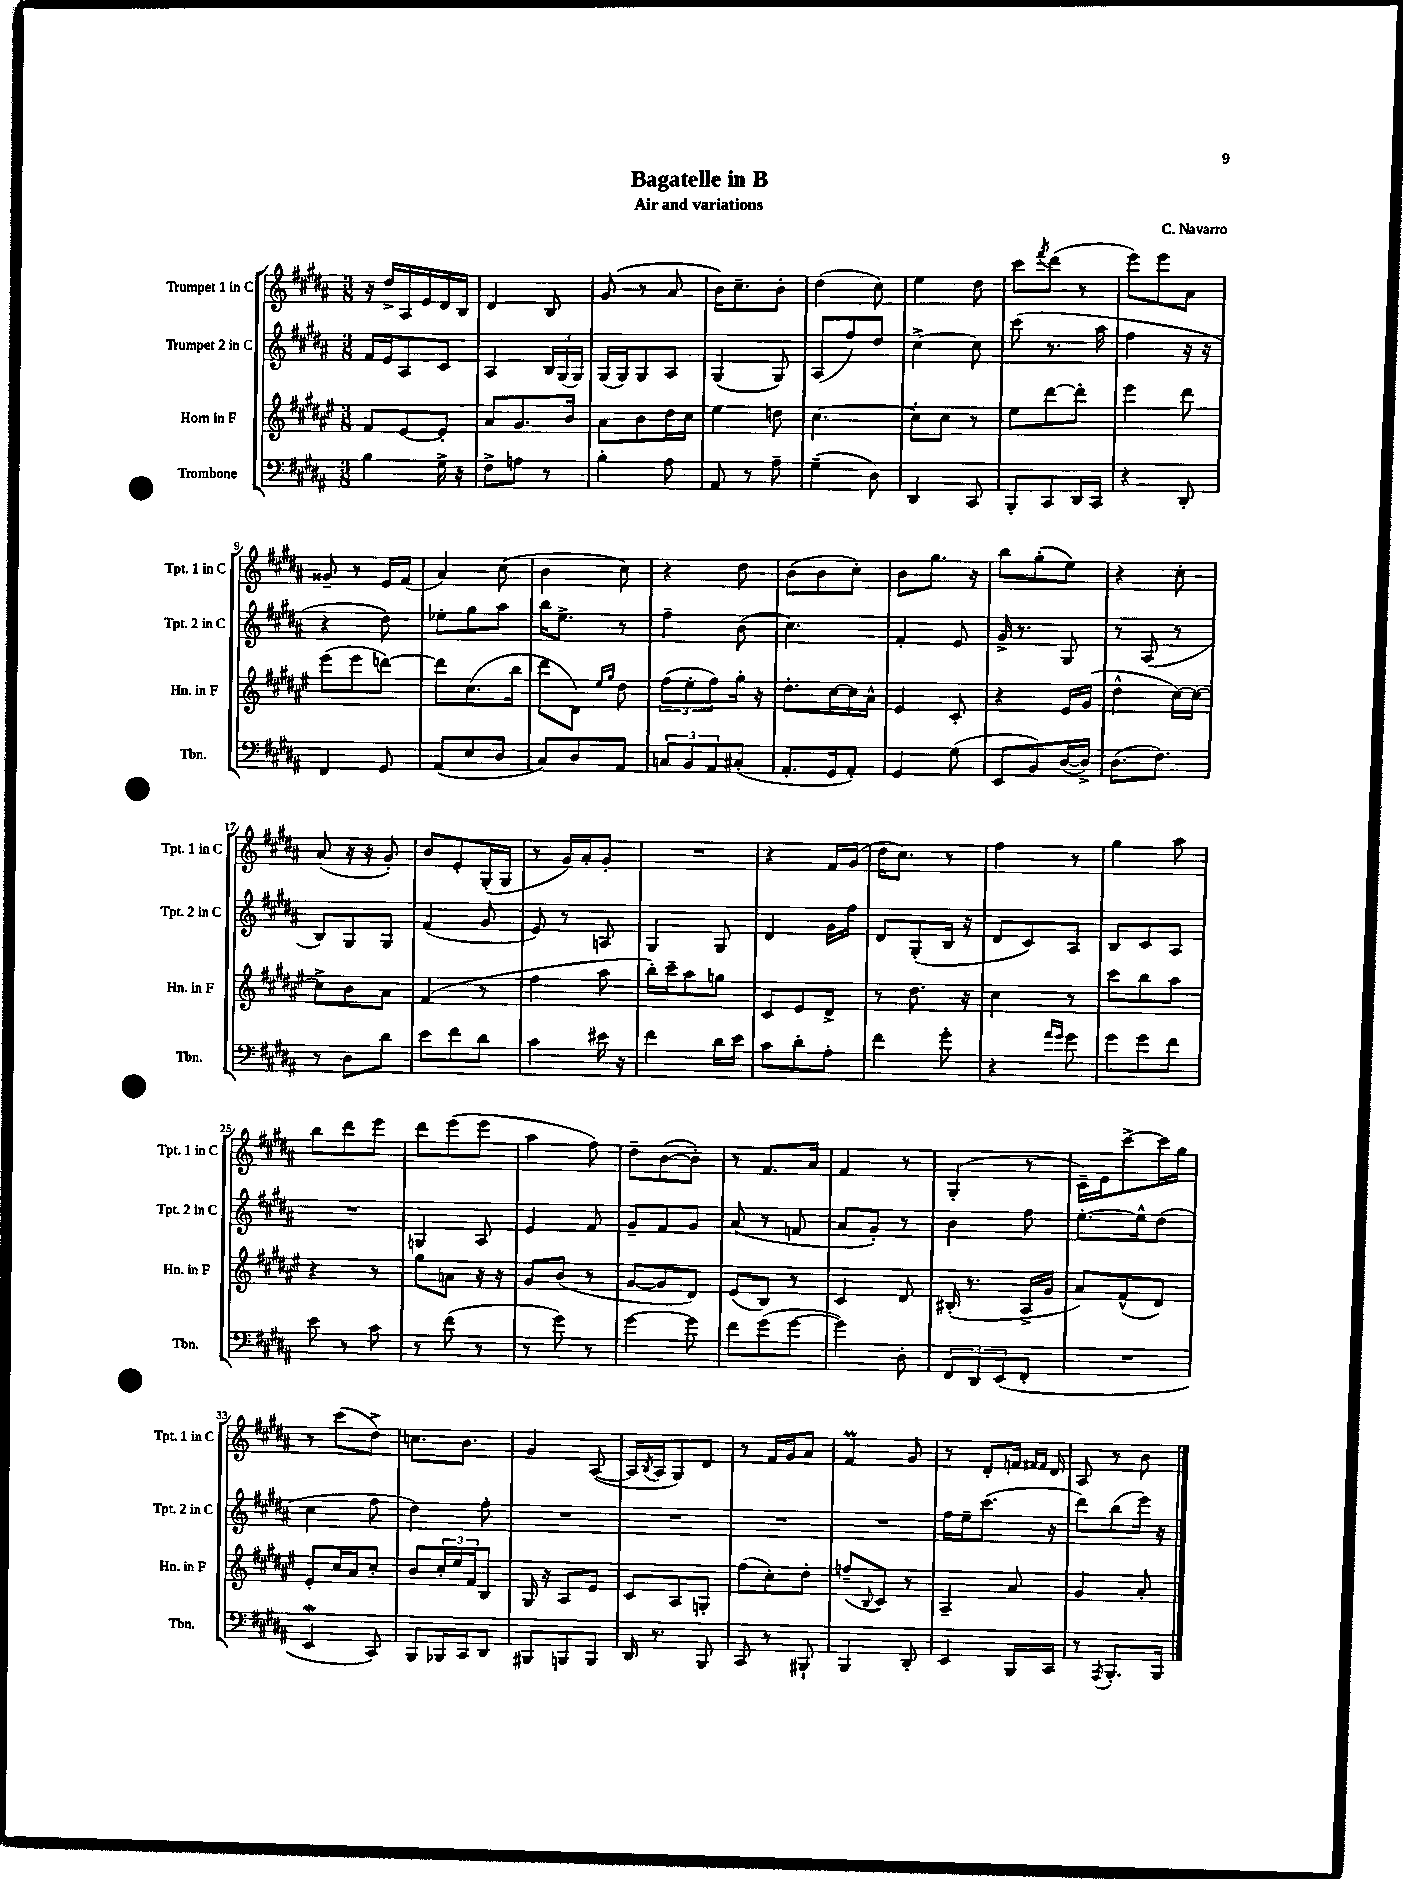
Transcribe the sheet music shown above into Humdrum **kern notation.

**kern	**kern	**kern	**kern
*part4	*part3	*part2	*part1
*staff4	*staff3	*staff2	*staff1
*I"Trombone	*I"Horn in F	*I"Trumpet 2 in C	*I"Trumpet 1 in C
*I'Tbn.	*I'Hn. in F	*I'Tpt. 2 in C	*I'Tpt. 1 in C
*clefF4	*clefG2	*clefG2	*clefG2
*k[f#c#g#d#a#]	*k[f#c#g#d#a#e#]	*k[f#c#g#d#a#]	*k[f#c#g#d#a#]
*M3/8	*M3/8	*M3/8	*M3/8
=1	=1	=1	=1
4B\	8f#/L	16f#/LL	16r
.	.	16e/J	16dd#^/LL
.	[8e#/	8A#/	16A#/
.	.	.	16e/
16G#^\	8e#'/J]	8c#/J	16d#/
16r	.	.	16B/JJ
=2	=2	=2	=2
8F#^\L	8a#/L	4A#/	4d#/
8An\J	8.g#/	.	.
8r	.	24B/LL	8B/
.	.	(24G#/	.
.	16b/Jk	.	.
.	.	24G#/JJ)	.
=3	=3	=3	=3
4B'\	8a#\L	(16G#/LL	(8g#/
.	.	16G#/J)	.
.	8b\	8G#/	8r
8A#\	16dd#\L	8A#/J	8a#/
.	16cc#\JJ	.	.
=4	=4	=4	=4
8AA#/	4ee#\	(4G#/	16b\KL)
.	.	.	8.cc#~\
8r	.	.	.
8A#~\	8ddn\	8G#/)	8b'\J
=5	=5	=5	=5
(4G#~\	[4.cc#\	(8A#/L	(4dd#\
.	.	8ff#/)	.
8D#\)	.	8dd#/J	8cc#\)
=6	=6	=6	=6
4DD#/	8cc#'\L]	[4cc#^\	4ee\
.	8cc#\J	.	.
8CC#/	8r	8cc#\]	8dd#\
=7	=7	=7	=7
8BBB'/L	8ee#\L	(8ccc#\	8ccc#\L
.	.	.	8qfff#/
8CC#/	[8ddd#\	8.r	(8ddd#\J
16DD#/L	8ddd#'\J]	.	8r
16CC#/JJ	.	16aa#\	.
=8	=8	=8	=8
4r	4eee#\	4ff#\	8eee\L)
.	.	.	8eee\
8DD#'/	8ddd#\	16r	8a#\J
.	.	16r	.
!!LO:LB:g=z
=9	=9	=9	=9
4FF#/	(8eee#\L	4r	8g##X~/
.	8eee#\	.	8r
8GG#/	[8dddn\J)	8dd#\)	16e/LL
.	.	.	(16f#/JJ
=10	=10	=10	=10
(8AA#/L	8ddd\L]	8ee-X'\L	4a#/)
8E/	(8.cc#\	8gg#\	.
8D#/J	.	8aa#\J	(8cc#\
.	16bb\Jk	.	.
=11	=11	=11	=11
8C#/L)	8ddd#\L	16bb\KL	4b\
.	.	8.ee^\J	.
8D#/	8d#\J)	.	.
.	16qqee#/LL	.	.
.	16qqgg#/JJ	.	.
8AA#/J	8dd#\	8r	8cc#\)
=12	=12	=12	=12
12Cn/L	(12ff#\L	4ff#~\	4r
12BB/	12ee#'\	.	.
12AA#/	12ff#\)	.	.
(8C#X'/J	16gg#'\Jk	(8b\	8dd#\
.	16r	.	.
=13	=13	=13	=13
8.AA#'/L	8.dd#'\L	4.cc#\)	(8b\L
.	.	.	8b\
16GG#/k	[16cc#\L	.	.
8AA#'/J)	16cc#\]	.	8cc#'\J)
.	16a#^^\JJ	.	.
=14	=14	=14	=14
4GG#/	4e#/	4f#'/	8b\L
.	.	.	8.gg#\J
(8G#\	8c#'/	8e/	.
.	.	.	16r
=15	=15	=15	=15
8EE/L	4r	16g#^/	8bb\L
.	.	8.r	.
8BB/)	.	.	(8gg#'\
([16D#/L	16e#/LL	8G#/	8ee\J)
16D#^/JJ])	(16g#/JJ	.	.
=16	=16	=16	=16
(8.D#\L	4dd#^^\	8r	4r
.	.	(8A#/	.
8.F#\J)	.	.	.
.	[16cc#\LL)	8r	8cc#'\
.	16cc#\JJ_	.	.
!!LO:LB:g=z
=17	=17	=17	=17
8r	8cc#^\L]	8B/L)	(8a#/
8D#\L	8b\	8G#/	16r
.	.	.	16r
8d#\J	8a#\J	8G#/J	8g#'/)
=18	=18	=18	=18
8e\L	(4f#/	(4f#/	8b/L
8f#\	.	.	8e'/
8d#\J	8r	8g#/	(16G#'/L
.	.	.	16G#/JJ
=19	=19	=19	=19
4c#\	4ff#\	8e/)	8r
.	.	8r	16g#/LL)
.	.	.	16a#'/J
16e#X\	8aa#\	8An/	8g#'/J
16r	.	.	.
=20	=20	=20	=20
4f#\	16bb'\LL)	4G#/	4.r
.	16ccc#~\J	.	.
.	8aa#\	.	.
16d#\LL	8ggn\J	8G#/	.
16e\JJ	.	.	.
=21	=21	=21	=21
8c#\L	8c#/L	4d#/	4r
8d#'\	8e#/	.	.
8A#'\J	8d#^/J	16g#\LL	16f#/LL
.	.	16ff#\JJ	(16g#/JJ
=22	=22	=22	=22
4f#\	8r	8d#/L	16dd#\KL
.	.	.	8.cc#\J)
.	8.dd#\	(8G#'/	.
8g#'\	.	16B/Jk	8r
.	16r	16r	.
=23	=23	=23	=23
4r	4cc#\	8d#/L	4ff#\
.	.	8c#/)	.
16qqa#/LL	.	.	.
16qqg#/JJ	.	.	.
8g#\	8r	8A#/J	8r
=24	=24	=24	=24
8g#\L	8ccc#\L	8B/L	4gg#\
8g#\	8bb\	8c#/	.
8f#\J	8aa#\J	8A#/J	8aa#\
!!LO:LB:g=z
=25	=25	=25	=25
8e\	4r	4.r	8bb\L
8r	.	.	8ddd#\
8c#\	8r	.	8eee\J
=26	=26	=26	=26
8r	8gg#\L	4Gn/	8ddd#\L
(8f#\	8an\J	.	(8eee\
8r	16r	8A#/	8eee\J
.	16r	.	.
=27	=27	=27	=27
8r	8g#/L	4e/	4aa#\
8g#\)	(8b/J	.	.
8r	8r	8f#/	8ff#\)
=28	=28	=28	=28
[4g#\	[8g#/L	8g#~/L	8dd#~\L
.	8g#/]	8f#/	([8b\
8g#\]	8d#/J)	8g#/J	8b'\J])
=29	=29	=29	=29
8f#\L	(8e#/L	(8a#/	8r
(8g#\	8B/J)	8r	8.f#/L
[8g#\J	8r	8fn/	.
.	.	.	16a#/Jk
=30	=30	=30	=30
4g#\])	4c#/	8a#/L	4f#/
.	.	8g#'/J)	.
8D#'\	8d#/	8r	8r
=31	=31	=31	=31
12FF#/L	(16B#X'/	4b\	(4G#'/
.	8.r	.	.
12DD#/	.	.	.
(12EE/	.	.	.
8FF#'/J	16A#^/LL	8ff#\	8r
.	16g#/JJ	.	.
=32	=32	=32	=32
4.r	8a#/L)	[8.ee'\L	16c#~\LL)
.	.	.	16e\J
.	(8f#^^/	.	[8ccc#^\
.	.	16ee^^\k]	.
.	8d#/J)	(8dd#\J	16ccc#\L]
.	.	.	16gg#\JJ
!!LO:LB:g=z
=33	=33	=33	=33
4EEw/	8e#'/L	4cc#\	8r
.	16cc#/L	.	(8ccc#\L
.	16a#/J	.	.
8CC#/)	8cc#'/J	8ff#\	8dd#^\J)
=34	=34	=34	=34
8BBB/L	8b/L	4dd#\)	8.ccn\L
16BBB-X/L	24cc#'/L	.	.
.	24ee#/	.	.
16CC#/J	.	.	8.b\J
.	24f#/J	.	.
8DD#/J	8B/J	8ff#'\	.
=35	=35	=35	=35
8BBB#X/L	16G#/	4.r	4g#/
.	16r	.	.
8BBBn/	8A#/L	.	.
8BBB/J	8e#/J	.	([8A#/
=36	=36	=36	=36
16DD#/	8c#/L	4.r	16A#/LL]
.	.	.	8qB/
8.r	.	.	16A#/J
.	8A#/	.	8G#/)
8BBB/	8Gn'/J	.	8d#/J
=37	=37	=37	=37
8CC#/	(8ff#\L	4.r	8r
8r	8cc#'\)	.	16f#/LL
.	.	.	16g#/J
8BBB#X`/	8dd#'\J	.	8a#/J
=38	=38	=38	=38
4BBB/	(8ffn~/L	4.r	4f#M/
.	8qqB/	.	.
.	8c#/J)	.	.
8DD#'/	8r	.	8g#/
=39	=39	=39	=39
4EE/	4A#~/	16ff#\LL	8r
.	.	16ee~\J	.
.	.	(8.ccc#\J	8d#'/L
16BBB/LL	8a#/	.	16fn/Jk
.	.	.	16qqf#X/LL
.	.	.	16qqf#/JJ
16CC#/JJ	.	16r	16d#/
=40	=40	=40	=40
8r	4g#/	8ddd#\L)	8A#/
8qAAA#/	.	.	.
8.BBB'/L	.	(8bb\	8r
.	8a#'/	16eee\Jk)	8b\
16BBB/Jk	.	16r	.
==	==	==	==
*-	*-	*-	*-
